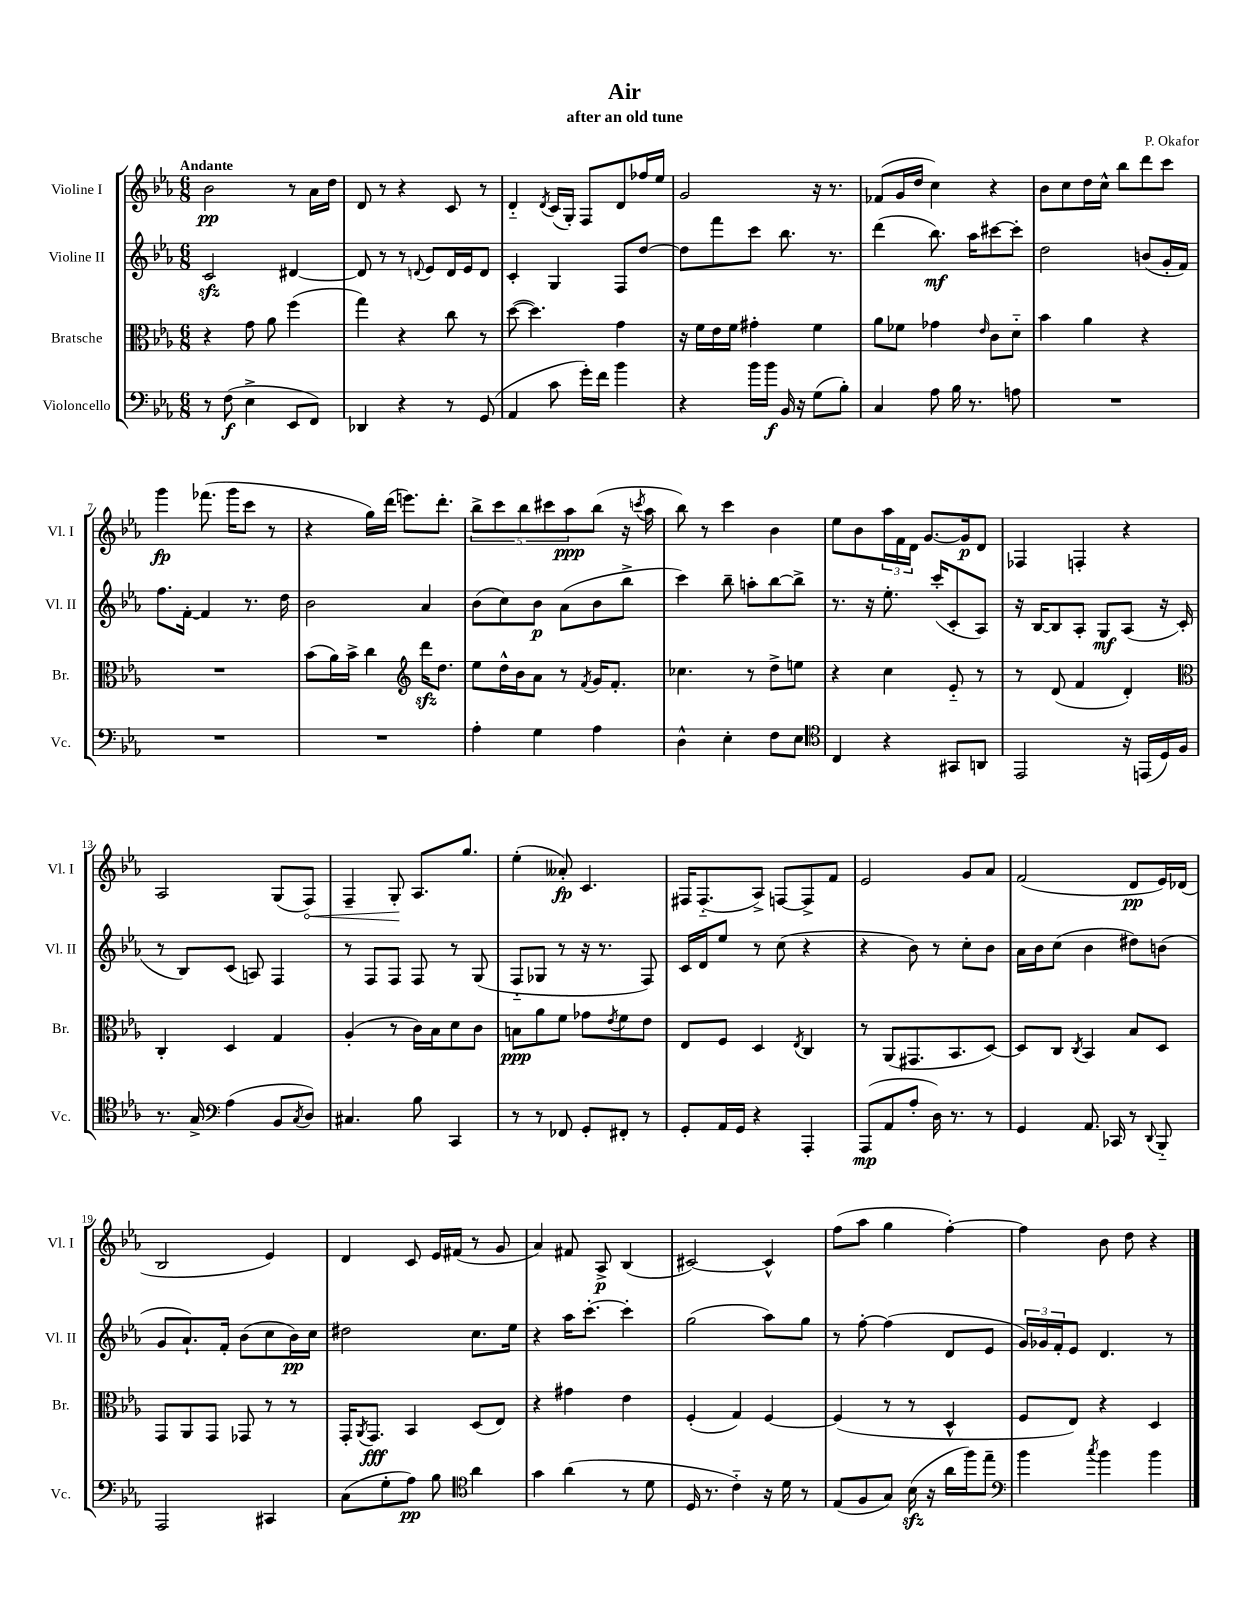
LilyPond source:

\header { title = "Air" composer = "P. Okafor" subtitle = "after an old tune" }
<<
\new StaffGroup <<
\new Staff = "s0" \with { instrumentName = "Violine I" shortInstrumentName = "Vl. I" } {
    \clef treble \key ees \major \numericTimeSignature \time 6/8 \tempo "Andante"
    bes'2\pp r8 aes'16 d''16 |
    d'8 r8 r4 c'8 r8 |
    d'4-_ \acciaccatura { d'8 } c'16( g16-.) f8 d'8 fes''16 ees''16 |
    g'2 r16 r8. |
    fes'8( g'16 d''16 c''4) r4 |
    bes'8 c''8 d''16 c''16-^ bes''8 d'''8 c'''8 |
    g'''4\fp fes'''8.( g'''16 c'''8 r8 |
    r4 g''16) d'''16( e'''8.) d'''8.-. |
    \tuplet 5/4 { bes''8-> c'''8 bes''8 cis'''8 aes''8\ppp } bes''8( r16 \acciaccatura { c'''8 } aes''16 |
    bes''8) r8 c'''4 bes'4 |
    ees''8 bes'8 \tuplet 3/2 { aes''16 f'16 d'16 } g'8.~ g'16\p d'8 |
    fes4 f4-. r4 |
    aes2 g8( \once \override Hairpin.circled-tip = ##t f8\<) |
    f4-- g8-.\! aes8. g''8. |
    ees''4-.( aeses'8-.\fp) c'4. |
    fis16 fis8.-_( aes8->) f8~ f8-> f'8 |
    ees'2 g'8 aes'8 |
    f'2( d'8\pp ees'16) des'16( |
    bes2 ees'4) |
    d'4 c'8 ees'16 fis'16( r8 g'8 |
    aes'4) fis'8 aes8->\p bes4( |
    cis'2~) cis'4-^ |
    f''8( aes''8 g''4 f''4~-.) |
    f''4 bes'8 d''8 r4 \bar "|." |
}
\new Staff = "s1" \with { instrumentName = "Violine II" shortInstrumentName = "Vl. II" } {
    \clef treble \key ees \major \numericTimeSignature \time 6/8
    c'2\sfz dis'4~ |
    dis'8 r8 r8 \appoggiatura { d'8 } ees'8 d'16 ees'16 d'8 |
    c'4-. g4 f8 d''8~ |
    d''8 f'''8 c'''8 bes''8. r8. |
    d'''4( bes''8.\mf) aes''16 cis'''8~ cis'''8-. |
    d''2 b'8( g'16-. f'16) |
    f''8. f'16~-. f'4 r8. d''16 |
    bes'2 aes'4 |
    bes'8( c''8) bes'8\p aes'8( bes'8 bes''8-> |
    c'''4) bes''8-- a''8-. bes''8~ bes''8-> |
    r8. r16 ees''8.-. c'''16-.( c'8-. aes8) |
    r16 bes16~ bes8 aes8-. g8\mf aes8( r16 c'16-. |
    r8 bes8) c'8( a8) f4 |
    r8 f8 f8 f8 r8 g8( |
    f8-_ ges8 r8 r16 r8. f8) |
    c'16 d'16 ees''8 r8 c''8( r4 |
    r4 bes'8) r8 c''8-. bes'8 |
    aes'16 bes'16 c''8( bes'4 dis''8) b'8( |
    g'8 aes'8.-!) f'16-. bes'8( c''8 bes'16\pp) c''16 |
    dis''2 c''8. ees''16 |
    r4 aes''16 c'''8.~-. c'''4-. |
    g''2( aes''8) g''8 |
    r8 f''8~-. f''4( d'8 ees'8 |
    \tuplet 3/2 { g'16) ges'16 f'16-. } ees'8 d'4. r8 \bar "|." |
}
\new Staff = "s2" \with { instrumentName = "Bratsche" shortInstrumentName = "Br." } {
    \clef alto \key ees \major \numericTimeSignature \time 6/8
    r4 g'8 aes'8 f''4( |
    g''4) r4 c''8 r8 |
    d''8~( d''4.) g'4 |
    r16 f'16 ees'16 f'16 gis'4-. f'4 |
    aes'8 fes'8 ges'4 \grace { ees'16 } c'8 d'8-_ |
    bes'4 aes'4 r4 |
    R2. |
    bes'8( aes'16) bes'16-> c''4 \clef treble d'''16\sfz d''8. |
    ees''8 d''16-^ bes'16 aes'8 r8 \acciaccatura { f'8 } g'16 f'8.-. |
    ces''4. r8 d''8-> e''8 |
    r4 c''4 ees'8-_ r8 |
    r8 d'8( f'4 d'4-.) |
    \clef alto c4-. d4 g4 |
    aes4-.( r8 c'16) bes16 d'8 c'8 |
    b8\ppp aes'8 f'8 ges'8 \acciaccatura { ees'8 } f'8 ees'8 |
    ees8 f8 d4 \acciaccatura { ees8 } c4 |
    r8 aes,8( gis,8. bes,8. d8~) |
    d8 c8 \acciaccatura { c8 } bes,4 bes8 d8 |
    g,8 aes,8 g,8 ges,8 r8 r8 |
    g,16-. \acciaccatura { aes,8 } g,8.\fff bes,4 d8( ees8) |
    r4 gis'4 ees'4 |
    f4-.( g4) f4~ |
    f4( r8 r8 d4-^ |
    f8 ees8) r4 d4 \bar "|." |
}
\new Staff = "s3" \with { instrumentName = "Violoncello" shortInstrumentName = "Vc." } {
    \clef bass \key ees \major \numericTimeSignature \time 6/8
    r8 f8\f( ees4-> ees,8 f,8) |
    des,4 r4 r8 g,8( |
    aes,4 c'8 g'16-.) f'16 bes'4 |
    r4 bes'16 bes'16\f bes,16 r16 g8( bes8-.) |
    c4 aes8 bes16 r8. a8 |
    R2. |
    R2. |
    R2. |
    aes4-. g4 aes4 |
    d4-^ ees4-. f8 ees8 |
    \clef tenor c4 r4 gis,8 a,8 |
    ees,2 r16 e,16( d16) f16 |
    r8. g16-> \clef bass aes4( bes,8 \acciaccatura { c8 } d8) |
    cis4. bes8 c,4 |
    r8 r8 fes,8 g,8-. fis,8-. r8 |
    g,8-. aes,16 g,16 r4 aes,,4-. |
    aes,,8\mp( aes,8 aes8-. d16) r8. r8 |
    g,4 aes,8. ces,16 r8 \appoggiatura { d,8 } bes,,8-_ |
    aes,,2 cis,4 |
    c8( g8-. aes8\pp) bes8 \clef tenor aes'4 |
    g'4 aes'4( r8 d'8 |
    d16 r8. c'4-_) r16 d'16 r8 |
    ees8( f8 g8) bes16\sfz( r16 aes'16 f''16) ees''8-- |
    \clef bass bes'4 \acciaccatura { c''8 } bes'4 bes'4 \bar "|." |
}
>>
>>
